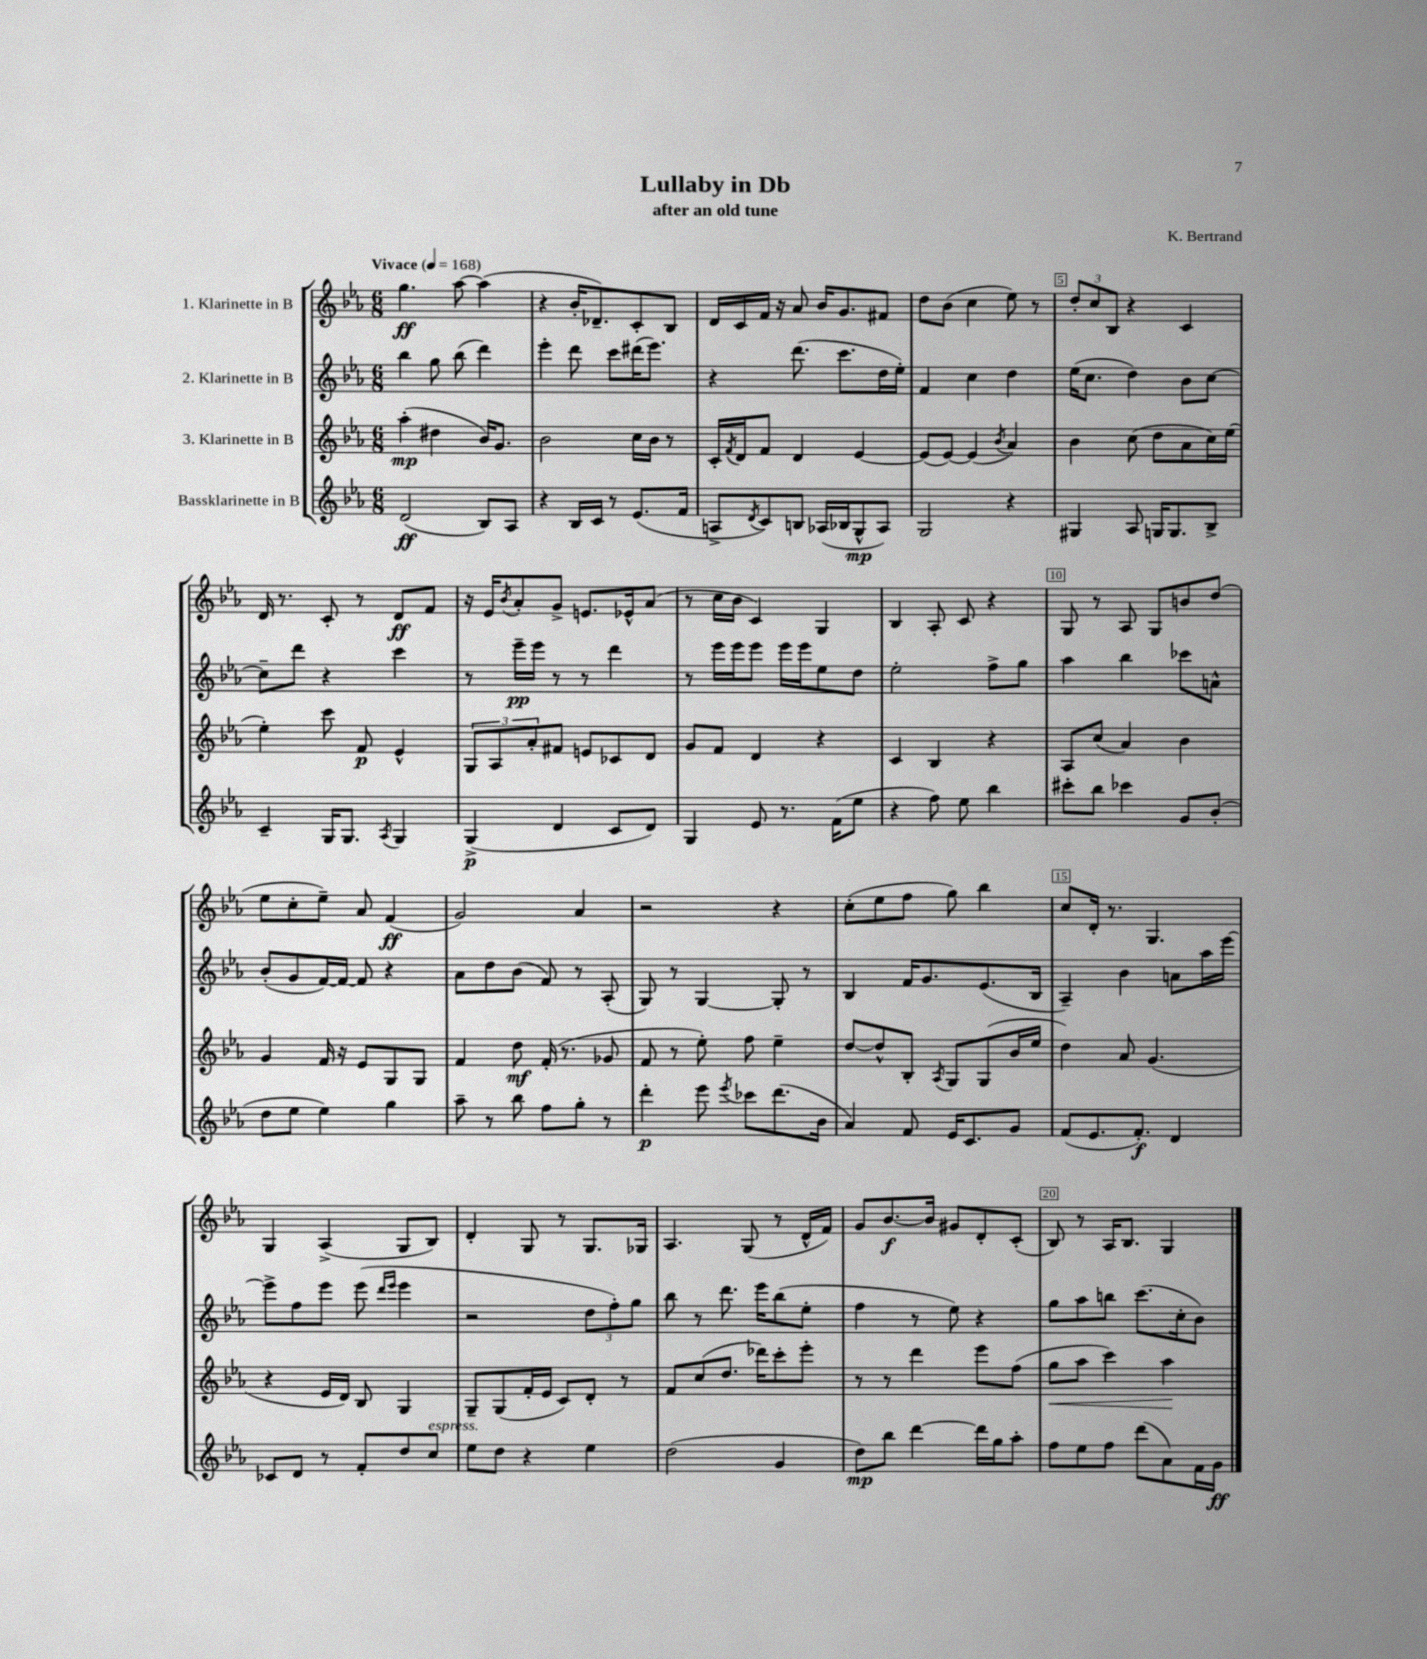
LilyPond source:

\header { title = "Lullaby in Db" composer = "K. Bertrand" subtitle = "after an old tune" }
<<
\new StaffGroup <<
\new Staff = "s0" \with { instrumentName = "1. Klarinette in B" } {
    \clef treble \key ees \major \numericTimeSignature \time 6/8 \tempo "Vivace" 4 = 168
    g''4.\ff aes''8~ aes''4( |
    r4 bes'16-. des'8.--) c'8-. bes8 |
    d'16 c'16 f'16 r16 aes'8 bes'16 g'8. fis'8 |
    d''8 bes'8( c''4 ees''8) r8 |
    \tuplet 3/2 { d''8-. c''8 bes8 } r4 c'4 |
    d'16 r8. c'8-. r8 d'8\ff f'8 |
    r16 ees'16 \acciaccatura { bes'8 } aes'8-. g'8-> e'8. ees'16-^ aes'8( |
    r8 c''16 bes'16 c'4) g4 |
    bes4 aes8-. c'8 r4 |
    g8 r8 aes8 g8 b'8 d''8( |
    ees''8 c''8-. ees''8--) aes'8 f'4\ff( |
    g'2) aes'4 |
    r2 r4 |
    c''8-.( ees''8 f''8 g''8) bes''4 |
    c''8 d'16-. r8. g4. |
    g4 aes4->( g8 bes8) |
    d'4-. g8 r8 g8. ges16 |
    aes4. g8( r8 d'16-^ f'16) |
    g'8 bes'8.~\f bes'16 gis'8 d'8-. c'8-.( |
    bes8) r8 aes16 bes8. g4 \bar "|." |
}
\new Staff = "s1" \with { instrumentName = "2. Klarinette in B" } {
    \clef treble \key ees \major \numericTimeSignature \time 6/8
    bes''4 g''8 bes''8( d'''4) |
    ees'''4-. d'''8 c'''8 dis'''16( ees'''8.) |
    r4 d'''8.( c'''8. d''16 ees''16-.) |
    f'4 c''4 d''4 |
    ees''16( c''8. d''4) bes'8 c''8~ |
    c''8-- d'''8 r4 c'''4 |
    r8 ees'''16--\pp ees'''16 r8 r8 d'''4 |
    r8 ees'''16 ees'''16 ees'''8 ees'''16 ees'''16 ees''8 d''8 |
    ees''2-. f''8-> g''8 |
    aes''4 bes''4 ces'''8 a'8-^ |
    bes'8-.( g'8 f'16~) f'16~ f'8 r4 |
    aes'8 d''8 bes'8( f'8) r8 aes8-.( |
    g8) r8 g4~ g8-. r8 |
    bes4 f'16 g'8. ees'8.( bes16 |
    aes4--) bes'4 a'8 aes''16 ees'''16~ |
    ees'''8-> f''8 ees'''8 ees'''8( \grace { d'''16 ees'''16 } ees'''4 |
    r2 \tuplet 3/2 { d''8 f''8-.) g''8 } |
    bes''8 r8 d'''8. ees'''16 bes''8( ees''8-. |
    f''4 r8 ees''8) r4 |
    g''8 aes''8 b''8 c'''8.( c''16-. bes'8) \bar "|." |
}
\new Staff = "s2" \with { instrumentName = "3. Klarinette in B" } {
    \clef treble \key ees \major \numericTimeSignature \time 6/8
    aes''4-.\mp( dis''4 bes'16) g'8. |
    bes'2 c''16 bes'16 r8 |
    c'16-. \acciaccatura { f'8 } d'16 f'8 d'4 ees'4~ |
    ees'8( ees'8~) ees'4( \acciaccatura { bes'8 } aes'4) |
    bes'4 c''8( d''8 aes'8 c''16) ees''16( |
    ees''4-.) c'''8 f'8\p ees'4-^ |
    \tuplet 3/2 { g8 aes8 aes'8-. } fis'8 e'8 ces'8 d'8 |
    g'8 f'8 d'4 r4 |
    c'4 bes4 r4 |
    aes8 c''8( aes'4) bes'4 |
    g'4 f'16 r16 ees'8 g8 g8 |
    f'4 d''8\mf f'16-.( r8. ges'8 |
    f'8 r8 ees''8-.) f''8 ees''4-- |
    d''8~ d''8-^ bes8-. \acciaccatura { aes8 } g8 g8( bes'16 ees''16 |
    d''4) aes'8 g'4.( |
    r4 ees'16 d'16) bes8 g4 |
    g8-- g8( f'16-. ees'16 c'8) d'8-. r8 |
    f'8 c''8( d''8. des'''16) c'''8-. ees'''8-. |
    r8 r8 d'''4 ees'''8 f''8( |
    g''8\< aes''8 c'''4) aes''4\! \bar "|." |
}
\new Staff = "s3" \with { instrumentName = "Bassklarinette in B" } {
    \clef treble \key ees \major \numericTimeSignature \time 6/8
    d'2\ff( bes8) aes8 |
    r4 bes16 c'16 r8 ees'8.( f'16 |
    a8-> \acciaccatura { d'8 } c'8) b8 aes16( bes16 g8-^\mp aes8) |
    g2 r4 |
    gis4 aes8 g16 g8. bes8-> |
    c'4-- g16 g8. \acciaccatura { aes8 } g4 |
    g4->\p( d'4 c'8 d'8) |
    g4 ees'8 r8. f'16( ees''8 |
    r4 f''8) ees''8 bes''4 |
    cis'''8-. bes''8 ces'''4 g'8 bes'8-.( |
    d''8 ees''8 ees''4) g''4 |
    aes''8-- r8 bes''8 f''8 g''8-. r8 |
    d'''4-.\p ees'''8 \acciaccatura { ees'''8 } ces'''8 d'''8.( bes'16 |
    aes'4) f'8 ees'16 c'8. g'8 |
    f'8( ees'8. f'8.-.\f) d'4 |
    ces'8 d'8 r8 f'8-. d''8 c''8^\markup { \italic "espress." } |
    ees''8 d''8 r4 ees''4 |
    d''2( g'4 |
    d''8\mp) bes''8 d'''4~ d'''16 g''16 aes''8-. |
    f''8 ees''8 f''8 d'''8( aes'8) f'16 g'16\ff \bar "|." |
}
>>
>>
\layout { \context { \Score \override BarNumber.break-visibility = ##(#f #t #t) barNumberVisibility = #(every-nth-bar-number-visible 5) \override BarNumber.stencil = #(make-stencil-boxer 0.1 0.3 ly:text-interface::print) } }
